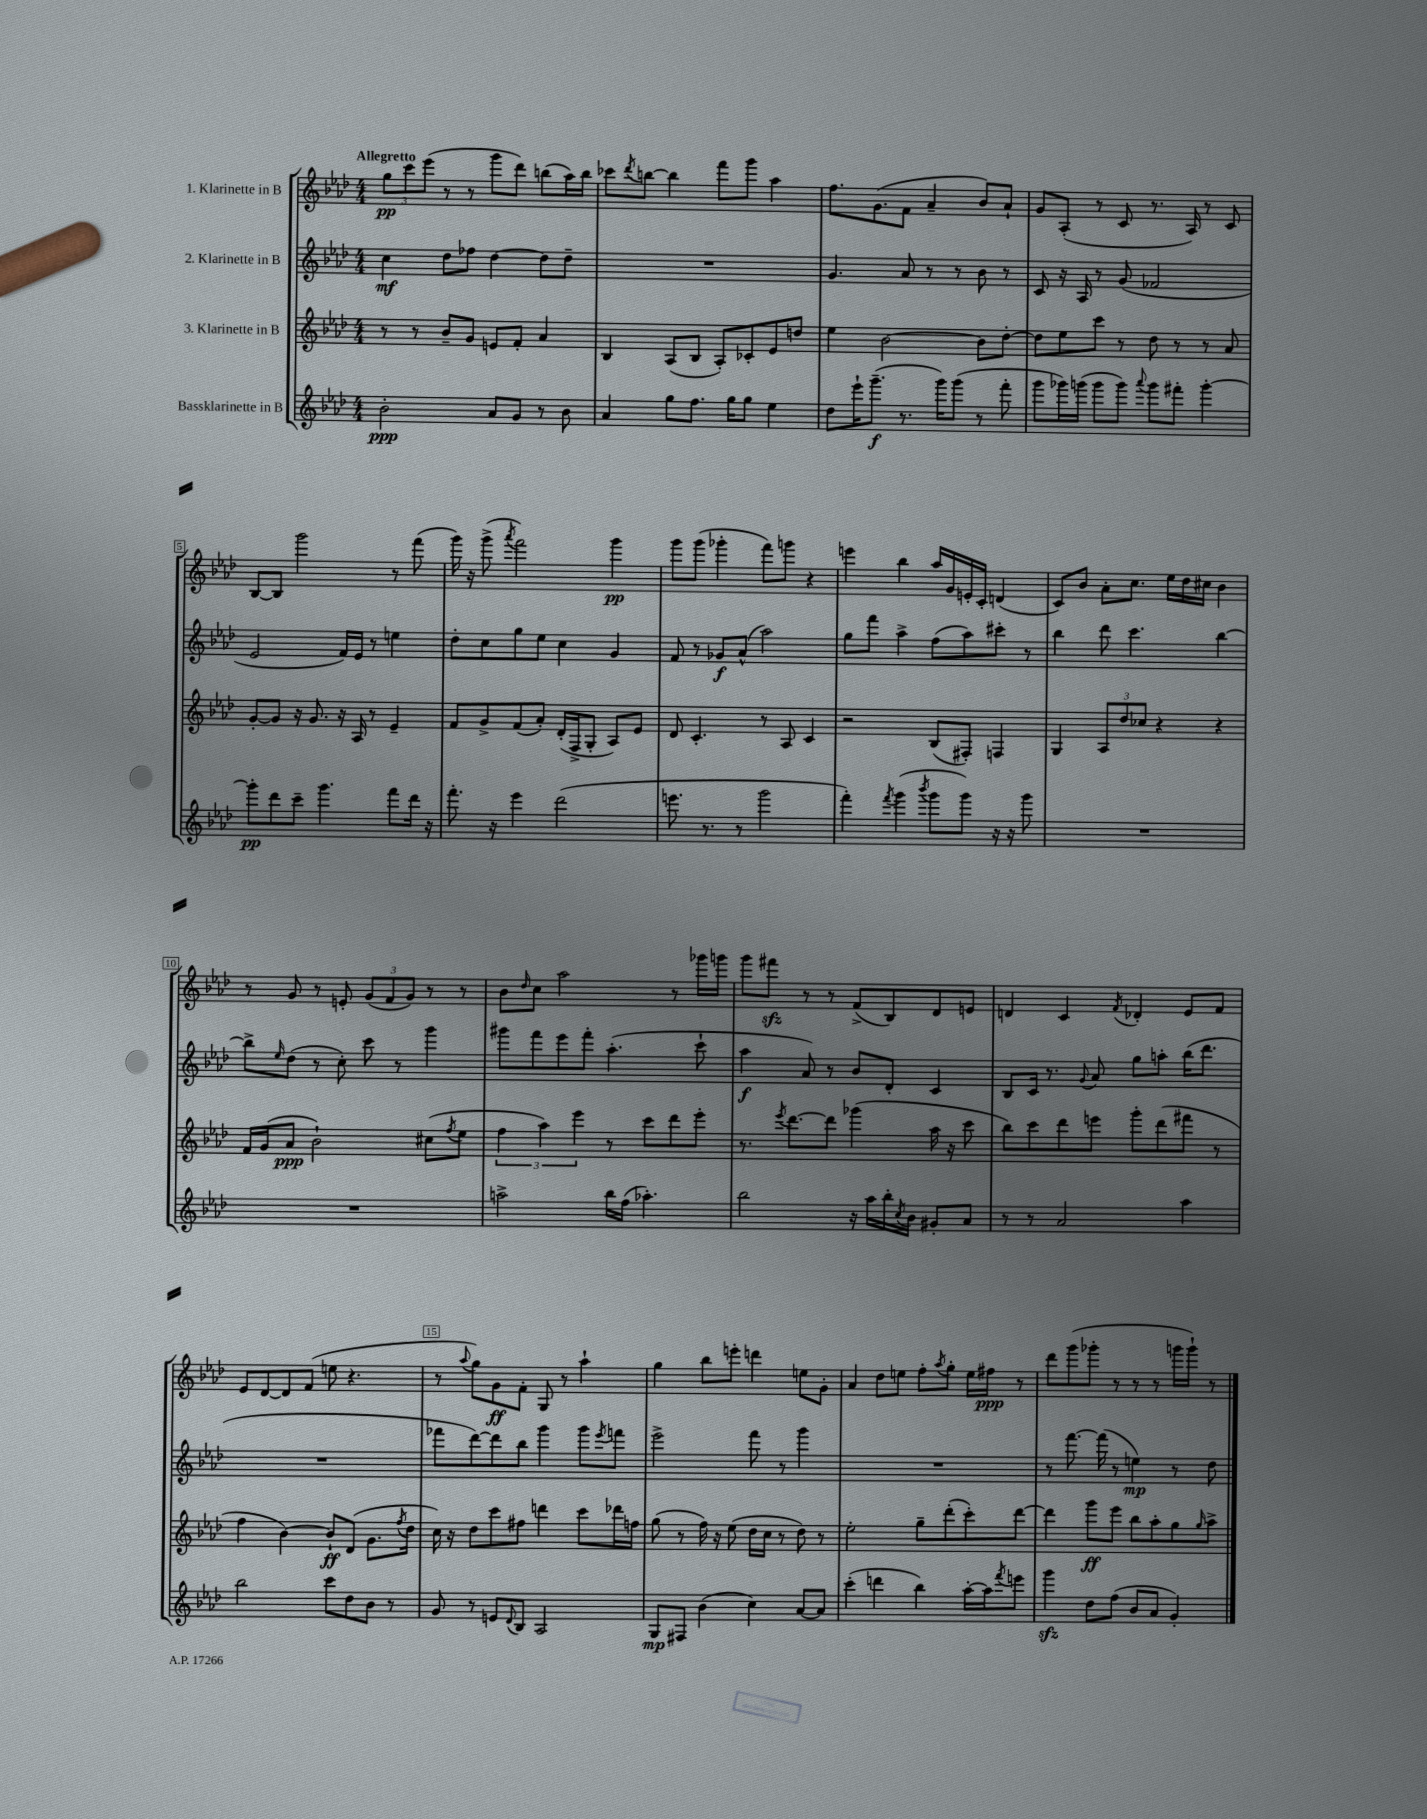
<<
\new StaffGroup <<
\new Staff = "s0" \with { instrumentName = "1. Klarinette in B" } {
    \clef treble \key aes \major \numericTimeSignature \time 4/4 \tempo "Allegretto"
    \tuplet 3/2 { g''8\pp c'''8 ees'''8( } r8 r8 g'''8 des'''8) b''8( aes''16) b''16 |
    ces'''8 \acciaccatura { des'''8 } b''8~ b''4 f'''8 g'''8 aes''4 |
    f''8. g'8.( f'8 aes'4-- bes'8) aes'8-! |
    g'8 aes8-.( r8 c'8 r8. aes16) r8 c'8 |
    bes8~ bes8 g'''2 r8 f'''8( |
    g'''16) r16 g'''8->( \acciaccatura { aes'''8 } f'''2) g'''4\pp |
    g'''8 g'''8( ges'''4-. f'''8) g'''8 r4 |
    e'''4 bes''4 aes''16 g'16 e'16-. c'16-. d'4( |
    c'8) bes'8 aes'8-. c''8. ees''16 des''16 cis''16 bes'4 |
    r8 g'8 r8 e'8-. \tuplet 3/2 { g'8( f'8 g'8) } r8 r8 |
    bes'8 \grace { des''16 } c''8 aes''2 r8 ges'''16 g'''16 |
    g'''8 fis'''8\sfz r8 r8 f'8->( bes8) des'8 e'8 |
    d'4 c'4 \acciaccatura { f'8 } des'4-. ees'8 f'8 |
    ees'8 des'8~ des'8 f'8( e''8 r4. |
    r8 \appoggiatura { aes''8 } g''8) g'8\ff f'8-. g8 r8 aes''4-! |
    g''4 bes''8 e'''8-. d'''4 e''8 g'8-. |
    aes'4 des''8 e''8 f''8-. \acciaccatura { aes''8 } g''8-. e''16 fis''16\ppp r8 |
    des'''8 g'''8( ges'''8-. r8 r8 r8 g'''16 g'''16-!) r8 \bar "|." |
}
\new Staff = "s1" \with { instrumentName = "2. Klarinette in B" } {
    \clef treble \key aes \major \numericTimeSignature \time 4/4
    c''4\mf des''8 fes''8 des''4~ des''8 des''8-- |
    R1 |
    g'4. aes'8 r8 r8 bes'8 r8 |
    c'8 r16 aes16 r8 g'8( fes'2 |
    ees'2 f'16) ees'16 r8 e''4 |
    des''8-. c''8 g''8 ees''8 c''4 g'4 |
    f'8 r8 ges'8\f aes'8-^( aes''2) |
    g''8 f'''8 aes''4-> f''8( aes''8) cis'''8-. r8 |
    bes''4 des'''8 c'''4. bes''4~ |
    bes''8-> \grace { ees''16 } des''8( r8 c''8-.) c'''8 r8 g'''4 |
    gis'''8 f'''8 ees'''8 f'''8-. aes''4.-.( c'''8-! |
    aes''4\f aes'8) r8 bes'8 des'8-. c'4 |
    bes8 c'16 r8. \appoggiatura { g'8 } aes'8 g''8 a''8-. bes''16( des'''8. |
    R1 |
    fes'''8 des'''8~) des'''8 bes''8 g'''4 g'''8 \acciaccatura { ees'''8 } f'''8 |
    ees'''2-> f'''8 r8 g'''4 |
    R1 |
    r8 f'''8.~ f'''16( r8 e''4\mp) r8 des''8 \bar "|." |
}
\new Staff = "s2" \with { instrumentName = "3. Klarinette in B" } {
    \clef treble \key aes \major \numericTimeSignature \time 4/4
    r8 r8 bes'8-- g'8 e'8 f'8-. aes'4 |
    bes4 aes8( bes8 aes8-.) ces'8-. ees'8 d''8 |
    ees''4 bes'2~ bes'8 des''8~-. |
    des''8 ees''8 c'''8 r8 des''8 r8 r8 aes'8 |
    g'8~-. g'8 r16 g'8. r16 aes16 r8 ees'4-- |
    f'8 g'8-> f'8( aes'8-.) des'16-.( f16-> g8-. aes8) ees'8 |
    des'8 c'4.-. r8 aes8 c'4 |
    r2 bes8( fis8-.) f4 |
    g4 \tuplet 3/2 { aes8 des''8 ces''8 } r4 r4 |
    f'16 g'16( aes'8\ppp bes'2-!) cis''8( \acciaccatura { f''8 } ees''8 |
    \tuplet 3/2 { f''4 aes''4) ees'''4 } r8 c'''8 des'''8 ees'''8-. |
    r8. \acciaccatura { ees'''8 } des'''8.~ des'''8 ges'''4( aes''16 r16 c'''8 |
    bes''8) c'''8 des'''8 e'''8 g'''8-. des'''8( fis'''8 r8 |
    f''4 bes'4~) bes'8-!\ff des'8( g'8. \acciaccatura { f''8 } des''16 |
    c''16) r16 des''8 c'''8 fis''8 d'''4 c'''8 des'''16 f''16 |
    g''8( r8 f''16) r16 ees''8( des''16 c''16 r8 des''8) r8 |
    ees''2-. g''8-- des'''8-.( c'''8-.) des'''8~ |
    des'''4 g'''8\ff ees'''8 bes''8 aes''8-. g''8 \grace { g''16 } aes''8-> \bar "|." |
}
\new Staff = "s3" \with { instrumentName = "Bassklarinette in B" } {
    \clef treble \key aes \major \numericTimeSignature \time 4/4
    bes'2-.\ppp aes'8 g'8 r8 bes'8 |
    aes'4 g''8 f''8. g''16 g''8 ees''4 |
    des''8 ees'''16-! g'''8.--\f( r8. g'''16) g'''8( r8 f'''8-. |
    g'''8 ges'''16) g'''16( g'''8 g'''8) \appoggiatura { aes'''8 } g'''8 fis'''8-. g'''4~-. |
    g'''8-.\pp des'''8 c'''8-- g'''4. f'''8 des'''16 r16 |
    f'''8.-. r16 ees'''4 des'''2( |
    e'''8. r8. r8 g'''2 |
    f'''4-.) \acciaccatura { f'''8 } g'''4( \acciaccatura { bes'''8 } g'''8 g'''8) r16 r16 g'''8 |
    R1 |
    R1 |
    a''2-> bes''16 f''16( aes''4.-.) |
    bes''2 r16 aes''16 bes''16-. \acciaccatura { c''8 } bes'16 gis'8-. aes'8 |
    r8 r8 aes'2 aes''4 |
    bes''2 c'''8 des''8 bes'8 r8 |
    g'8 r8 e'8 \appoggiatura { des'8 } bes8 aes2 |
    g8\mp fis8 bes'4( c''4) aes'8~ aes'8 |
    c'''4-.( d'''4 bes''4) aes''16~-. aes''16 \acciaccatura { f'''8 } e'''8 |
    g'''4\sfz des''8 f''8( bes'8 aes'8 g'4-.) \bar "|." |
}
>>
>>
\layout { \context { \Score \override BarNumber.break-visibility = ##(#f #t #t) barNumberVisibility = #(every-nth-bar-number-visible 5) \override BarNumber.stencil = #(make-stencil-boxer 0.1 0.3 ly:text-interface::print) } }
